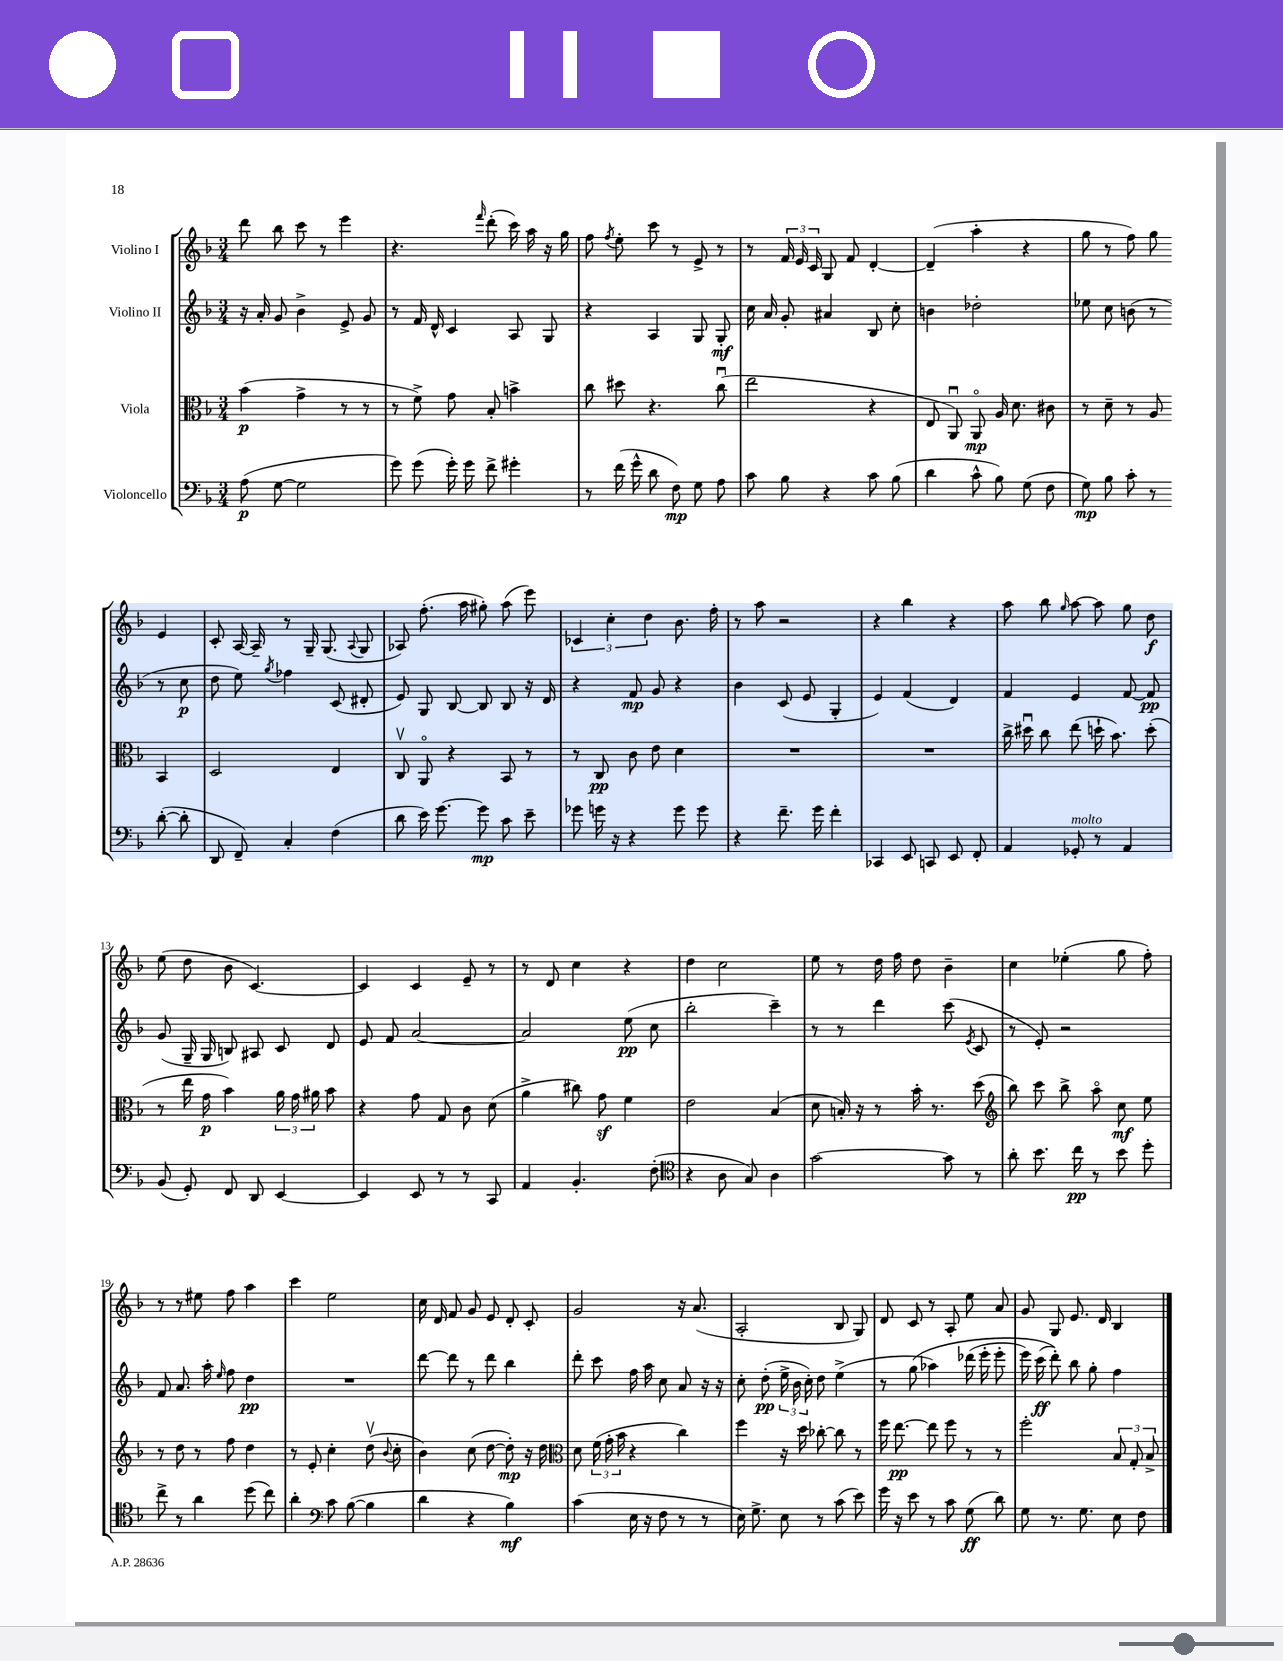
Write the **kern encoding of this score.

**kern	**kern	**kern	**kern
*staff4	*staff3	*staff2	*staff1
*clefF4	*clefC3	*clefG2	*clefG2
*k[b-]	*k[b-]	*k[b-]	*k[b-]
*M3/4	*M3/4	*M3/4	*M3/4
(8A\	(4b-\	16r	8ddd\
.	.	16a'/	.
[8G\	.	8g/	8bb-\
2G\]	4g^\	4b-^\	8ccc\
.	.	.	8r
.	8r	8e^/	4eee\
.	8r	8g/	.
=	=	=	=
8g\)	8r	8r	4.r
(8g\	8f^\)	16f/	.
.	.	16d^^/	.
16g'\)	8g\	4c/	.
16g\	.	.	.
.	.	.	16qqfff/
8f^\	8B-'/	.	(8ddd'\
4g#'\	4b^\	8A/	16ccc\)
.	.	.	16aa\
.	.	8G/	16r
.	.	.	16gg\
=	=	=	=
8r	8cc\	4r	8ff\
.	.	.	8qff/
(16f\	8dd#\	.	8ee'\
16g^^\	.	.	.
8d\	4.r	4A/	8ccc\
8F\)	.	.	8r
8G\	.	8G/	8e^/
8A\	(8ccu\	8G'/	8r
=	=	=	=
8c\	2ee\	16cc\	8r
.	.	16a/	.
8B-\	.	8g'/	24f/
.	.	.	24e/
.	.	.	24c/
4r	.	4a#/	8G/
.	.	.	8f/
8c\	4r	8B-/	[4d'/
(8B-\	.	8cc'\	.
=	=	=	=
4d\	8E/	4b\	(4d~/]
.	8AAu/)	.	.
8c^^\	8AAo/	2dd-'\	4aa'\
8B-\)	16A/	.	.
.	8.d\	.	.
(8G\	.	.	4r
8F\	8c#\	.	.
=	=	=	=
8G\)	8r	8ee-\	8gg\
8B-\	8d~\	8cc\	8r
8c'\	8r	(8b\	8ff\)
8r	8A/	8r	8gg\
([8d'\	4BB-/	8r	4e/
8d'\]	.	8cc\	.
=	=	=	=
8DD/	2D/	8dd\	8c'/
8FF~/)	.	8ee\)	[16A/
.	.	.	16A~/]
.	.	8qgg/	.
4C'/	.	4ff-\	8r
.	.	.	16G~/
.	.	.	(8.G/
(4F\	4E/	(8c/	.
.	.	.	8qqA/
.	.	8d#'/	8G/
=	=	=	=
8d\	8Cv/	8e/)	8A-/)
16e\)	8AAo/	8G/	(8.ff'\
[8.g\	.	.	.
.	4r	[8B-/	.
.	.	.	16aa\
8g\]	.	8B-/]	8gg#'\)
8c\	8BB-/	8B-/	(8aa\
8e~\	8r	16r	8eee\)
.	.	16d/	.
=	=	=	=
8g-\	8r	4r	6c-/
16g\	8C/	.	.
.	.	.	6cc'\
16r	.	.	.
4r	8c\	8f/	.
.	.	.	6dd\
.	8e\	8g/	.
8g\	4d\	4r	8.b-\
8g\	.	.	.
.	.	.	16ff'\
=	=	=	=
4r	2.r	4b-\	8r
.	.	.	8aa\
8.f~\	.	(8c/	2r
.	.	8e/	.
16g\	.	.	.
4f'\	.	4G'/	.
=	=	=	=
4CC-/	2.r	4e/)	4r
8EE/	.	(4f/	4bb-\
8CC/	.	.	.
8EE/	.	4d/)	4r
8FF'/	.	.	.
=	=	=	=
4AA/	16cc^\	4f/	8aa\
.	16dd#u\	.	.
.	8cc\	.	8bb-\
.	.	.	16qqgg/
8GG-'/	(8ee\	4e/	[8aa\
8r	16dd`\	.	8aa\]
.	8.b-\)	.	.
4AA/	.	[8f/	8gg\
.	(8dd'\	8f/]	8dd\
=	=	=	=
(8BB-/	8r	(8g/	(8ee\
8GG'/)	16ee\	16G~/	8dd\
.	16g\	16G/	.
8FF/	4b-\)	8B/)	8b-\
8DD/	.	8A#/	[4.c/)
[4EE/	24a\	8c/	.
.	24g\	.	.
.	24a#\	.	.
.	8b-\	8d/	.
=	=	=	=
4EE/]	4r	8e/	4c/]
.	.	8f/	.
8EE/	8g\	[2a/	4c/
8r	8G/	.	.
8r	8c\	.	8e~/
8CC/	(8d\	.	8r
=	=	=	=
4AA/	4a^\	2a/]	8r
.	.	.	8d/
4.BB-'/	8cc#\)	.	4cc\
.	8g\	.	.
.	4f\	(8ee\	4r
(8F'\	.	8cc\	.
=	=	=	=
*clefC4	*	*	*
4r	2e\	2bb-'\	4dd\
8A\	.	.	2cc\
8G/)	.	.	.
4A\	(4B-/	4ccc~\)	.
=	=	=	=
[2g\	8d\	8r	8ee\
.	16B'/)	8r	8r
.	16r	.	.
.	8r	4ddd\	16dd\
.	.	.	16ff\
.	16b-'\	.	8dd\
.	8.r	.	.
8g\]	.	(8ccc\	4b-~\
.	.	8qe/	.
8r	(8dd\	8c/	.
=	=	=	=
*	*clefG2	*	*
8a'\	8bb-\)	8r	4cc\
8.b-\	8ccc\	8e'/)	.
.	8bb-^\	2r	(4ee-'\
16cc\	.	.	.
8r	8aao\	.	.
8b-\	8cc\	.	8gg\
8dd'\	8ee\	.	8ff'\)
=	=	=	=
8cc^\	8r	8f/	8r
8r	8dd\	8.a/	8r
4a\	8r	.	8ee#\
.	.	16aa'\	.
.	.	16qqee/	.
.	8ff\	8ff\	8ff\
(8dd\	4dd\	4dd\	4aa\
8cc\)	.	.	.
=	=	=	=
4a'\	8r	2.r	4ccc\
.	8e'/	.	.
*clefF4	*	*	*
8c\	4cc'\	.	2ee\
([8B-\	.	.	.
4B-\]	(8ddv\	.	.
.	8qqb-/	.	.
.	8cc'\	.	.
=	=	=	=
4d\	4b-\)	[8ddd\	16cc\
.	.	.	16d/
.	.	8ddd\]	8f/
4r	(8cc\	8r	8g/
.	[8dd\	8ddd\	8e/
4B-\)	8dd'\])	4bb-\	8d'/
.	16r	.	8c'/
.	16dd\	.	.
=	=	=	=
*	*clefC3	*	*
(4c\	8d\	8ddd'\	2g/
.	(24f\	8ccc\	.
.	24g'\	.	.
.	24b-\	.	.
16E\	4r	16ff\	.
16r	.	16aa\	.
8F\	.	8cc\	.
8r	4cc\)	8a/	16r
.	.	.	(8.a/
8r	.	16r	.
.	.	16r	.
=	=	=	=
16E\)	4ff\	8cc'\	2A'/
8.G^\	.	.	.
.	.	(8dd'\	.
8E\	16r	24ee^\	.
.	.	24b-\	.
.	16dd\	.	.
.	.	24cc'\)	.
8r	[8cc-'\	8dd\	.
(8c\	8cc-\]	(4ee^\	8B-/
8e\)	8r	.	8G/)
=	=	=	=
16g\	16ff\	8r	8d/
16r	[8.ee\	.	.
8e\	.	&(8gg\	8c/
8r	8ee\]	4aa-\)	8r
8c\	8ff\	.	8A'/
(8G\	8r	(16ddd-\	8ee\
.	.	16eee'\	.
8d\)	8r	8eee'\	8a/
=	=	=	=
8G\	2ff'\	16eee\)	8g/
.	.	(16ccc\	.
8.r	.	8ddd'\)&)	8G/
.	.	8bb-\	8.e/
8.G\	.	.	.
.	.	8gg'\	.
.	.	.	16d/
8E\	12B-/	4ff\	4B-/
.	12G'/	.	.
8F\	.	.	.
.	12B-^/	.	.
==	==	==	==
*-	*-	*-	*-
